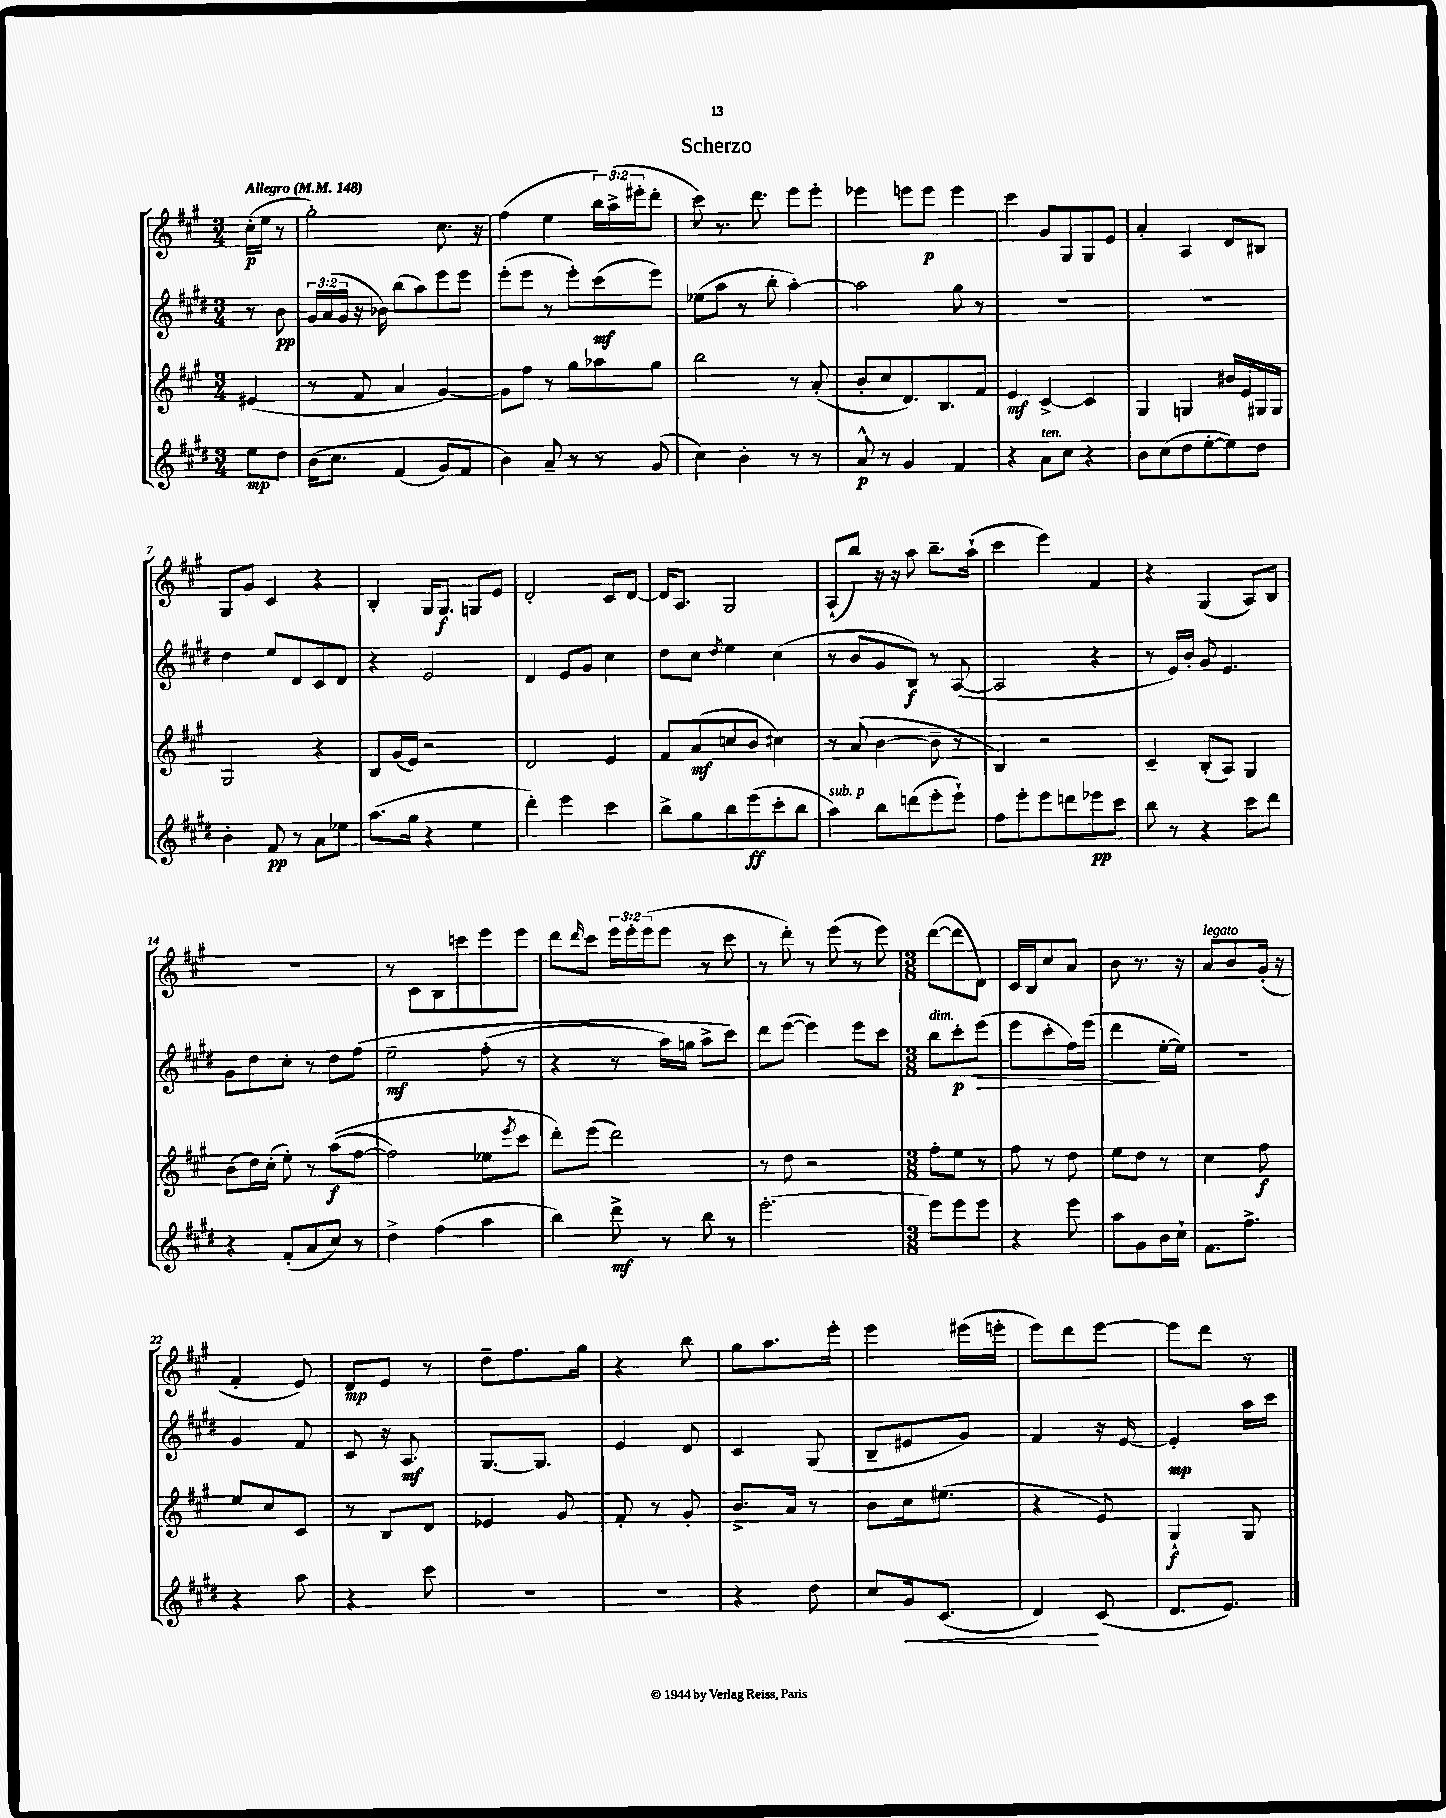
\header { title = "Scherzo" }
<<
\new StaffGroup <<
\new Staff = "s0" {
    \clef treble \key a \major \numericTimeSignature \time 3/4 \override Staff.TupletNumber.text = #tuplet-number::calc-fraction-text \partial 4 \tempo "Allegro" 4 = 148
    cis''16-.\p( e''16 r8 |
    gis''2-.) cis''8. r16 |
    fis''4( e''4 \tuplet 3/2 { b''16) a''16->( eis'''16-. } d'''8-. |
    cis'''8) r8. d'''8. e'''8 e'''8-. |
    ees'''4 e'''8 e'''8\p e'''4 |
    cis'''4 gis'8 gis8 gis8 e'8 |
    a'4-. a4 d'8 bis8 |
    gis8 gis'8 cis'4 r4 |
    b4-. gis16 gis8.\f g8 e'8 |
    d'2-. cis'8 d'8~ |
    d'16 a8. gis2 |
    a8-!( b''8) r16 r16 a''8 b''8.-- a''16-!( |
    cis'''4 e'''4) fis'4 |
    r4 gis4( a8) b8 |
    R2. |
    r8 cis'8 b8 c'''8 e'''8 e'''8 |
    d'''8 \grace { d'''16 } cis'''8 \tuplet 3/2 { e'''16 e'''16-. e'''16( } e'''8 r8 cis'''8 |
    r8 d'''8-.) r8 e'''8( r8 e'''8) |
    \numericTimeSignature \time 3/8 d'''8~( d'''8 d'8) |
    cis'16 b16 cis''8 a'8 |
    b'8 r8. r16 |
    a'8^\markup { \italic "legato" } b'8 gis'16-.( r16 |
    fis'4-. e'8) |
    d'8\mp e'8 r8 |
    d''8-- fis''8. gis''16 |
    r4 b''8 |
    gis''8 a''8. e'''16-. |
    e'''4 eis'''16( e'''16-. |
    e'''8) d'''8 e'''8~ |
    e'''8 d'''8 r8 \bar "|." |
}
\new Staff = "s1" {
    \clef treble \key e \major \numericTimeSignature \time 3/4 \override Staff.TupletNumber.text = #tuplet-number::calc-fraction-text \partial 4
    r8 b'8\pp |
    \tuplet 3/2 { gis'16 a'16( gis'16 } r16 bes'16) b''8( a''8) e'''8 e'''8 |
    e'''8-.( e'''8 r8 e'''8-.) cis'''8\mf( e'''8) |
    ees''8( a''8 r8 b''8-. a''4~-.) |
    a''2 gis''8 r8 |
    R2. |
    R2. |
    dis''4 e''8 dis'8 cis'8 dis'8 |
    r4 e'2 |
    dis'4 e'8 gis'8 cis''4 |
    dis''8 cis''8 \acciaccatura { dis''8 } e''4 cis''4( |
    r8 b'8 gis'8 b8\f) r8 a8~( |
    a2 r4 |
    r8 e'16) b'16-. gis'8 e'4. |
    gis'8 dis''8 cis''8-. r8 dis''8 fis''8\( |
    e''2--\mf fis''8-.( r8 |
    r4 r8 a''16) g''16 a''8-> cis'''8\) |
    dis'''8 e'''8~( e'''4) e'''8 cis'''8 |
    \numericTimeSignature \time 3/8 b''8^\markup { \italic "dim." } cis'''8-.\p e'''8\>( |
    e'''8 cis'''8-. fis''16) e'''16( |
    dis'''4\! e''16~-. e''16) |
    R4. |
    gis'4 fis'8 |
    cis'8 r16 a8.\mf |
    gis8.~ gis8. |
    e'4 dis'8 |
    cis'4 gis8( |
    b8-- eis'8 gis'8) |
    fis'4 r16 e'16~ |
    e'4-.\mp a''16 cis'''16 \bar "|." |
}
\new Staff = "s2" {
    \clef treble \key a \major \numericTimeSignature \time 3/4 \partial 4
    eis'4( |
    r8 fis'8 a'4 gis'4~) |
    gis'8 fis''8 r8 gis''8 aes''8 gis''8 |
    b''2 r8 a'8-.( |
    b'8-. cis''8 d'8.) b8. fis'8 |
    e'4\mf cis'4~-> cis'4 |
    gis4 g4 bis'16 e'16 gis16 gis16 |
    gis2 r4 |
    b8 gis'16( e'16) r2 |
    d'2 e'4 |
    fis'8 a'8\mf( c''8 b'8 cis''4) |
    r8 a'8( b'4~ b'8-- r8 |
    b4) r2 |
    cis'4-- b8-.( a8) gis4 |
    b'8( d''16) cis''16-.( e''8-.) r8 a''8\f(\( fis''8~ |
    fis''2) ees''8 \acciaccatura { e'''8 } cis'''8 |
    d'''8-.\) e'''8( d'''2) |
    r8 d''8 r2 |
    \numericTimeSignature \time 3/8 fis''8-. e''8 r8 |
    fis''8 r8 d''8 |
    e''8 d''8 r8 |
    cis''4 fis''8\f |
    e''8 cis''8 cis'8 |
    r8 b8 d'8 |
    ees'4 gis'8 |
    fis'8-. r8 gis'8-. |
    b'8.-> a'16 r8 |
    b'8 cis''16 eis''8.( |
    r4 e'8) |
    gis4-!\f gis8 \bar "|." |
}
\new Staff = "s3" {
    \clef treble \key e \major \numericTimeSignature \time 3/4 \partial 4
    e''8\mp dis''8 |
    b'16\( cis''8. fis'4( gis'8) fis'8 |
    b'4\) a'8-- r8 r8 gis'8( |
    cis''4) b'4-. r8 r8 |
    a'8-^\p r8 gis'4 fis'4 |
    r4 a'8^\markup { \italic "ten." } cis''8 r4 |
    b'8 cis''8( dis''8 e''8~-. e''8) dis''8 |
    b'4-. fis'8\pp r8 a'8 ees''8 |
    a''8.( gis''16 r4 e''4 |
    dis'''4-.) e'''4 cis'''4 |
    b''8-> gis''8 b''8 e'''8\ff( cis'''8-. b''8 |
    a''4^\markup { \italic "sub. p" }) b''8 d'''8( e'''8-. e'''8-!) |
    fis''8 e'''8-. e'''8 d'''8 ees'''8\pp cis'''8 |
    b''8 r8 r4 cis'''8 dis'''8 |
    r4 fis'8-.( a'8 cis''8) r8 |
    dis''4-> fis''4( a''4 |
    b''4) dis'''8->\mf r8 b''8 r8 |
    e'''2.~-. |
    \numericTimeSignature \time 3/8 e'''8 e'''8 e'''8 |
    r4 e'''8 |
    a''8 gis'8 b'16 cis''16-! |
    fis'8. fis''8.-> |
    r4 a''8 |
    r4 cis'''8 |
    R4. |
    R4. |
    r4 dis''8 |
    cis''8 gis'16\< cis'8.( |
    dis'4\!) cis'8( |
    dis'8. e'8.) \bar "|." |
}
>>
>>
